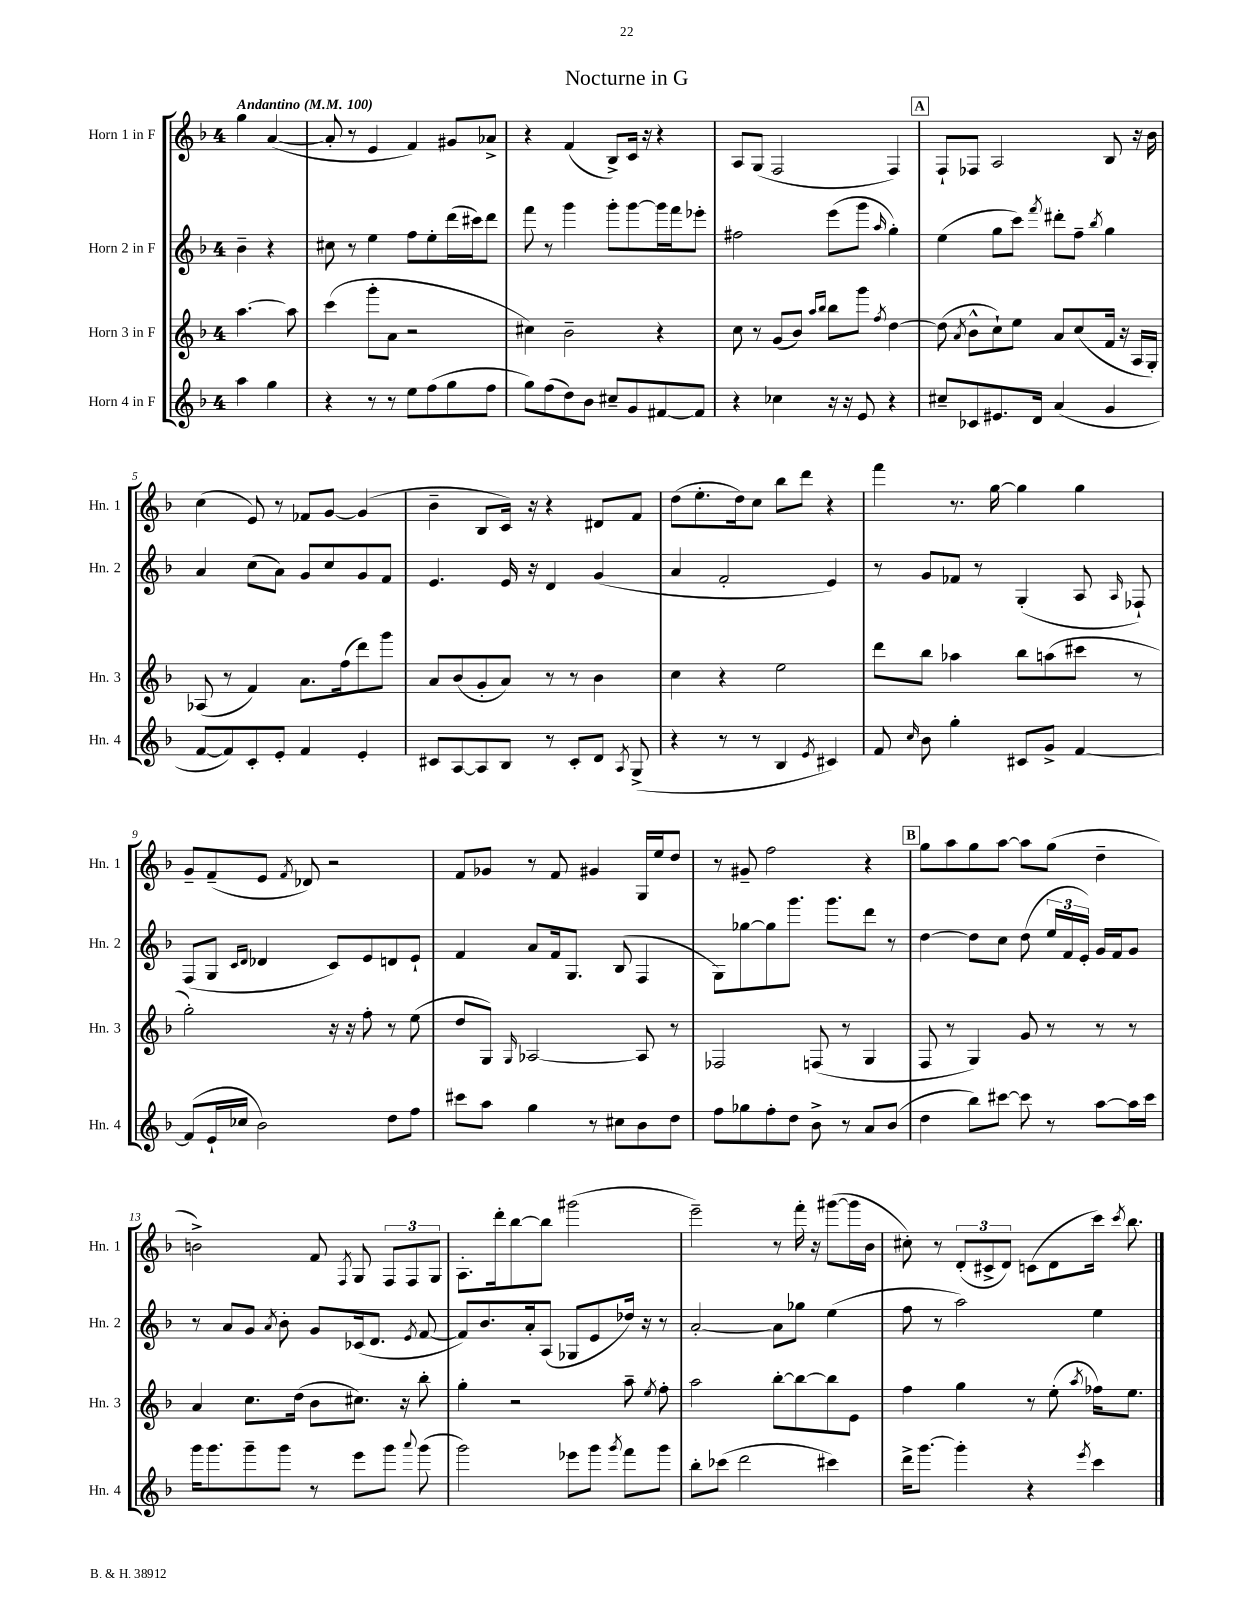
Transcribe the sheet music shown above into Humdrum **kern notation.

**kern	**kern	**kern	**kern
*part4	*part3	*part2	*part1
*staff4	*staff3	*staff2	*staff1
*I"Horn 4 in F	*I"Horn 3 in F	*I"Horn 2 in F	*I"Horn 1 in F
*I'Hn. 4	*I'Hn. 3	*I'Hn. 2	*I'Hn. 1
*clefG2	*clefG2	*clefG2	*clefG2
*k[b-]	*k[b-]	*k[b-]	*k[b-]
*M4/4	*M4/4	*M4/4	*M4/4
*MM100	*MM100	*MM100	*MM100
=	=	=	=
!	!	!	!LO:TX:a:B:t=Andantino
4aa\	[4.aa\	4b-~\	4gg\
4gg\	.	4r	([4a/
.	8aa\]	.	.
=1	=1	=1	=1
4r	(4ccc\	8cc#X\	8a'/]
.	.	8r	8r
8r	8ggg'\L	4ee\	4e/
8r	8a\J	.	.
8ee\L	2r	8ff\L	4f/)
(8ff\	.	8ee'\	.
8gg\	.	(16ddd\L	8g#X/L
.	.	16ccc#X\J)	.
8ff\J	.	8ddd\J	8a-X^/J
=2	=2	=2	=2
8gg\L)	4cc#X\)	8fff\	4r
(8ff\	.	8r	.
8dd\)	2b-~\	4ggg\	(4f/
8b-\J	.	.	.
8cc#X~/L	.	8ggg'\L	8B-^/L)
8g/	.	[8ggg\	16c/Jk
.	.	.	16r
[8f#X/	4r	16ggg\L]	4r
.	.	16fff\J	.
8f#/J]	.	8eee-X'\J	.
=3	=3	=3	=3
4r	8cc\	2ff#X\	8A/L
.	8r	.	(8G/J
4cc-X\	(8g/L	.	2F/
.	8b-/J)	.	.
.	16qqaa/LL	.	.
.	16qqbb-/JJ	.	.
16r	8bb-\L	(8eee\L	.
16r	.	.	.
8e/	8ggg\J	8ggg\J	.
.	8qff/	16qqaa/	.
4r	[4dd\	4gg'\)	4F/)
!!LO:REH:place=s1:t=A
=4	=4	=4	=4
8cc#X~/L	(8dd\]	(4ee\	8F`/L
.	8qa/	.	.
8c-X/	8b-^^\L	.	8F-X/J
8.e#X/	8cc`\)	8gg\L	2A/
.	8ee\J	8ccc\J)	.
16d/Jk	.	.	.
.	.	8qfff/	.
(4a/	8a/L	8ddd#X'\L	.
.	(8cc/	8ff~\J	.
.	.	8qbb-/	.
4g/	16f/Jk	4gg\	8B-/
.	16r	.	.
.	16A/LL	.	16r
.	16G'/JJ)	.	16b-\
!!LO:LB:g=z
=5	=5	=5	=5
[8f/L	(8A-X/	4a/	(4cc\
8f/])	8r	.	.
8c'/	4f/)	(8cc\L	8e/)
8e'/J	.	8a\J)	8r
4f/	8.a\L	8g/L	8f-X/L
.	.	8cc/	[8g/J
.	(16ff\k	.	.
4e'/	8ddd\)	8g/	(4g/]
.	8ggg\J	8f/J	.
=6	=6	=6	=6
8c#X/L	8a/L	4.e/	4b-~\
[8A/	(8b-/	.	.
8A/]	8g'/	.	8B-/L
8B-/J	8a/J)	16e/	16c/Jk)
.	.	16r	16r
8r	8r	4d/	4r
8c#'/L	8r	.	.
8d/J	4b-\	(4g/	8d#X/L
8qA/	.	.	.
(8G^/	.	.	8f/J
=7	=7	=7	=7
4r	4cc\	4a/	(8dd\L
.	.	.	8.ee'\
8r	4r	2f'/	.
.	.	.	16dd\k)
8r	.	.	8cc\J
4B-/	2ee\	.	8bb-\L
.	.	.	8ddd\J
8qe/	.	.	.
4c#X/)	.	4e/)	4r
=8	=8	=8	=8
8f/	8ddd\L	8r	4fff\
16qqcc/	.	.	.
8b-\	8bb-\J	8g/L	.
4gg'\	4aa-X\	8f-X/J	8.r
.	.	8r	.
.	.	.	[16gg\
8c#X/L	8bb-\L	(4G'/	4gg\]
8g^/J	(8aan\	.	.
[4f/	8ccc#X\J	8A/	4gg\
.	.	16qqA/	.
.	8r	8F-X`/)	.
!!LO:LB:g=z
=9	=9	=9	=9
(8f/L]	2gg'\)	(8F/L	8g~/L
16e`/L	.	8G/J	(8f~/
16cc-X/JJ	.	.	.
.	.	16qqc/LL	.
.	.	16qqd/JJ	.
2b-\)	.	4d-X/	8e/J
.	.	.	8qf/
.	.	.	8d-X/)
.	16r	8c/L)	2r
.	16r	.	.
.	8ff'\	8e/	.
8dd\L	8r	8dn/	.
8ff\J	(8ee\	8e`/J	.
=10	=10	=10	=10
8ccc#X\L	8dd/L	4f/	8f/L
8aa\J	8G/J)	.	8g-X/J
.	16qqG/	.	.
4gg\	[2A-X/	8a/L	8r
.	.	16f/k	8f/
.	.	8.G/J	.
8r	.	.	4g#X/
8cc#X\L	.	(8B-/	.
8b-\	8A-/]	4F/	16G/LL
.	.	.	16ee/J
8dd\J	8r	.	8dd/J
=11	=11	=11	=11
8ff\L	2F-X/	8G\L)	8r
8gg-X\	.	[8gg-X\	8g#X~/
8ff'\	.	8gg-\]	2ff\
8dd\J	.	8.ggg\J	.
8b-^\	(8Fn/	.	.
.	.	8.ggg\L	.
8r	8r	.	.
8a/L	4G/	8ddd\J	4r
(8b-/J	.	8r	.
!!LO:REH:place=s1:t=B
=12	=12	=12	=12
4dd\	8F/	[4dd\	8gg\L
.	8r	.	8aa\
8bb-\L)	4G/)	8dd\L]	8gg\
[8ccc#X\J	.	8cc\J	[8aa\J
8ccc#\]	8g/	(8dd\	8aa\L]
8r	8r	24ee/LL	(8gg\J
.	.	24f/	.
.	.	24e'/JJ)	.
[8aa\L	8r	16g/LL	4dd~\
.	.	16f/J	.
16aa\L]	8r	8g/J	.
16ccc#\JJ	.	.	.
!!LO:LB:g=z
=13	=13	=13	=13
16ggg\KL	4a/	8r	2bn^\)
8.ggg\	.	.	.
.	.	8a/L	.
8ggg~\	8.cc\L	8g/J	.
.	.	8qa/	.
8ggg\J	.	8b-'\	.
.	(16dd\Jk	.	.
8r	8b-\L	8g/L	8f/
.	.	.	8qF/
8eee\L	8.cc#X\J)	(16c-X/k	8G/
.	.	8.d/J	.
8ggg\J	.	.	12F/L
.	16r	.	.
.	.	.	12F/
8qqaaa/	.	8qe/	.
(8ggg\	8bb-'\	[8f/	.
.	.	.	12G/J
=14	=14	=14	=14
2ggg\)	4gg'\	8f/L])	8.A'\L
.	.	8.b-/	.
.	.	.	16ddd'\k
.	2r	.	[8bb-\
.	.	16a'/k	.
.	.	(8A/J	8bb-\J]
8eee-X\L	.	8G-X/L	(2ggg#X\
8ggg\J	.	8e/	.
8qggg/	.	.	.
8fff\L	8aa~\	16dd-X/Jk)	.
.	.	16r	.
.	8qee/	.	.
8ggg\J	8ff'\	8r	.
=15	=15	=15	=15
8bb-'\L	2aa\	[2a'/	2eee~\)
(8ccc-X\J	.	.	.
2ddd\	.	.	.
.	[8bb-'\L	8a\L]	8r
.	8bb-\_	8gg-X\J	16fff'\
.	.	.	16r
4ccc#X\)	8bb-\]	(4ee\	([8ggg#X\L
.	8e\J	.	16ggg#\L]
.	.	.	16b-\JJ
=16	=16	=16	=16
16ddd^\KL	4ff\	8ff\	8cc#X'\)
[8.ggg\J	.	.	.
.	.	8r	8r
4ggg'\]	4gg\	2aa\)	(12d'/L
.	.	.	12c#X^/
.	.	.	12d/J)
4r	8r	.	(8cn\L
.	(8ee'\	.	8d\
8qeee/	8qaa/	.	.
4ccc\	16ff-X\KL)	4ee\	16ccc\Jk)
.	.	.	8qccc/
.	8.ee\J	.	8.bb-\
==	==	==	==
*-	*-	*-	*-
